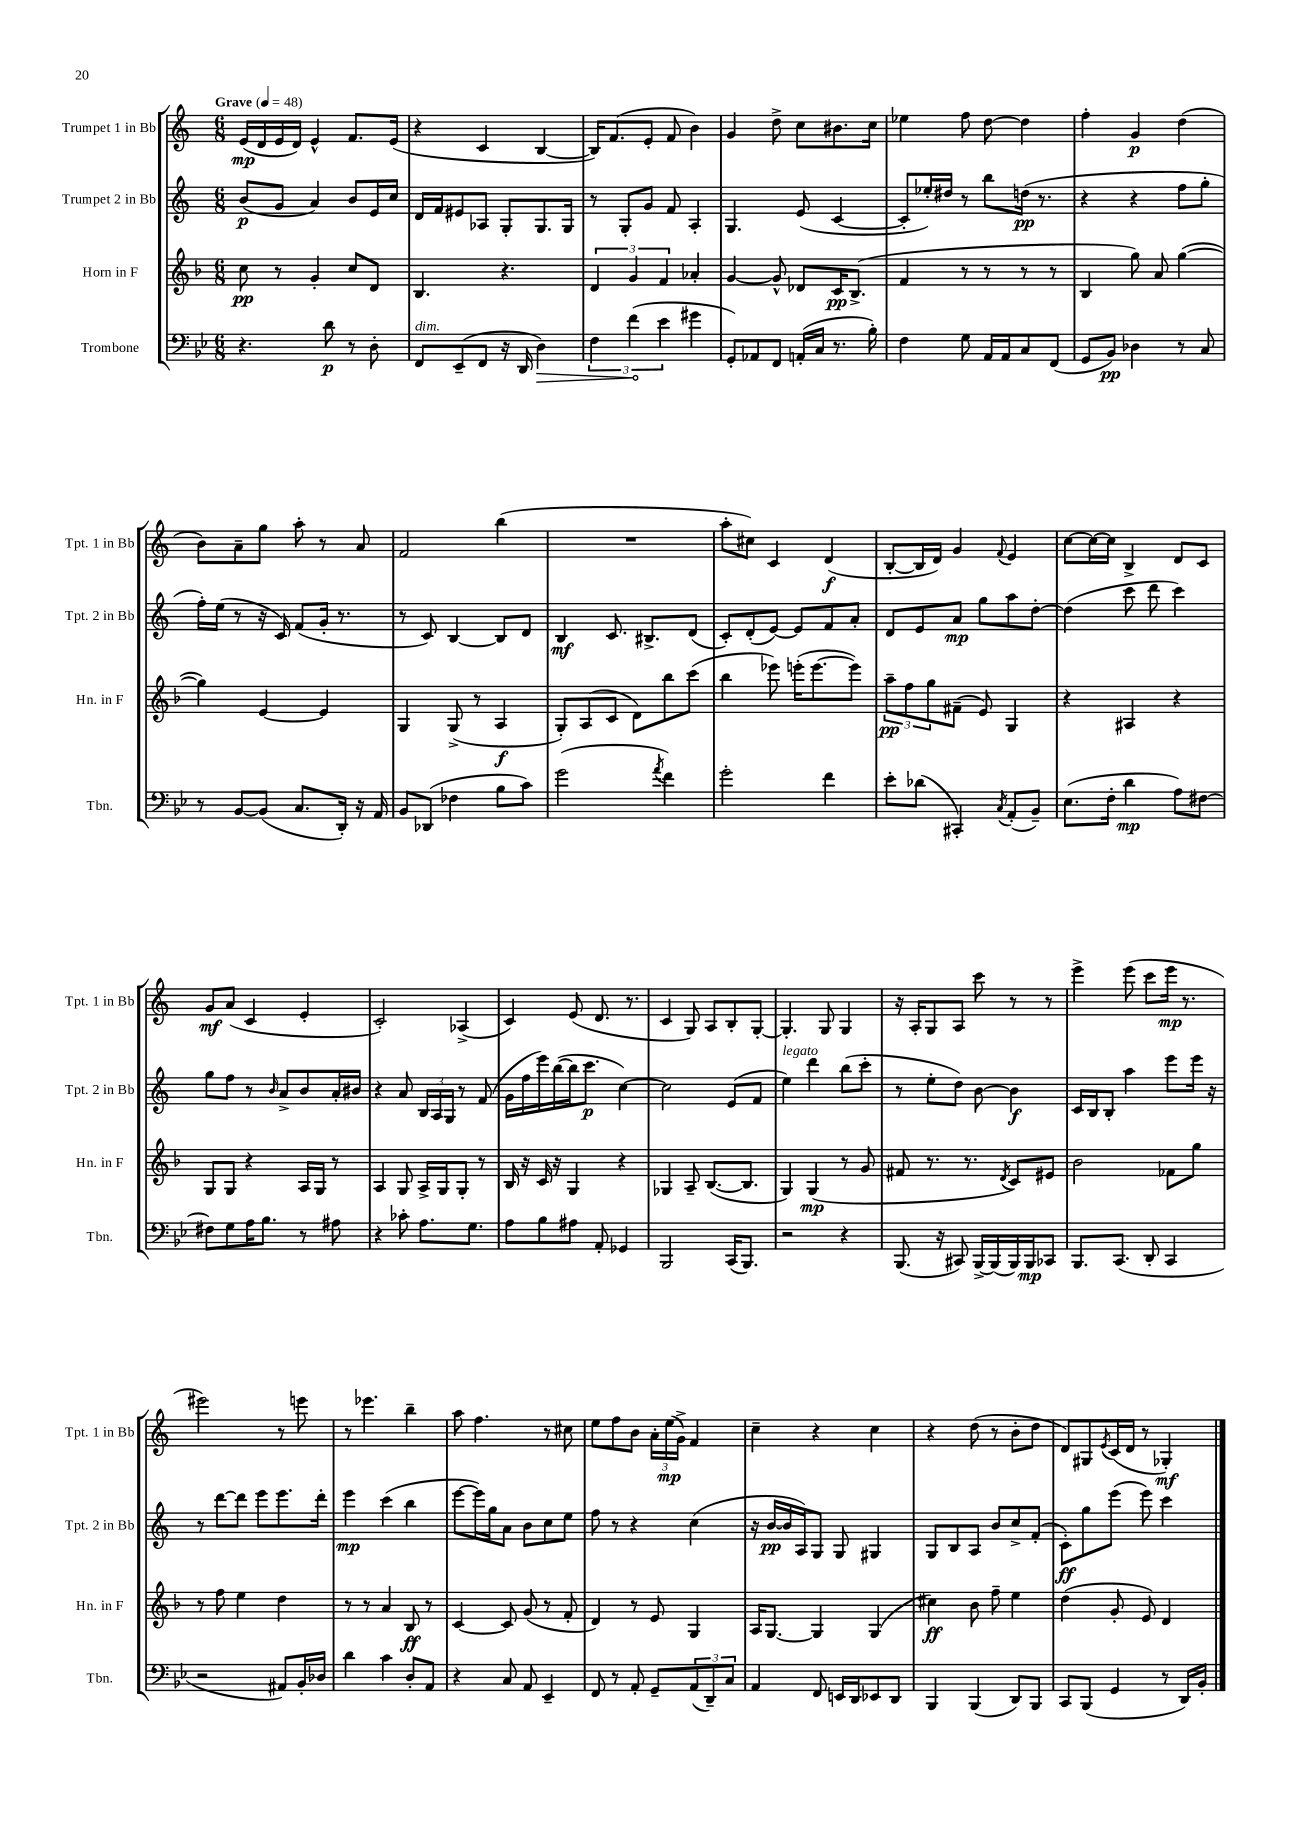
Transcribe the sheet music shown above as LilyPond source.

<<
\new StaffGroup <<
\new Staff = "s0" \with { instrumentName = "Trumpet 1 in Bb" shortInstrumentName = "Tpt. 1 in Bb" } {
    \clef treble \key c \major \numericTimeSignature \time 6/8 \tempo "Grave" 4 = 48
    e'16\mp( d'16 e'16 d'16) e'4-^ f'8. e'16( |
    r4 c'4 b4~ |
    b16) f'8.( e'8-. f'8 b'4) |
    g'4 d''8-> c''8 bis'8. c''16 |
    ees''4 f''8 d''8~ d''4 |
    f''4-. g'4\p d''4( |
    b'8) a'8-- g''8 a''8-. r8 a'8 |
    f'2 b''4( |
    R2. |
    a''8-. cis''8) c'4 d'4\f( |
    b8~-. b16 d'16) g'4 \appoggiatura { f'8 } e'4 |
    c''8~ c''16~ c''16 b4-> d'8 c'8 |
    g'8\mf a'8( c'4 e'4-. |
    c'2-.) aes4->( |
    c'4) e'8( d'8. r8. |
    c'4 g8) a8 b8-. g8~-. |
    g4.-. g8 g4 |
    r16 a16-. g8 a8 c'''8 r8 r8 |
    e'''4-> e'''8( c'''8 e'''16\mp r8. |
    eis'''2) r8 e'''8 |
    r8 ees'''4. b''4-- |
    a''8 f''4. r8 cis''8 |
    e''8 f''8 b'8 \tuplet 3/2 { a'16-. e''16\mp( g'16->) } f'4 |
    c''4-- r4 c''4 |
    r4 d''8( r8 b'8-. d''8 |
    d'8) gis8 \acciaccatura { e'8 } c'16( d'16 r8 ges4-.\mf) \bar "|." |
}
\new Staff = "s1" \with { instrumentName = "Trumpet 2 in Bb" shortInstrumentName = "Tpt. 2 in Bb" } {
    \clef treble \key c \major \numericTimeSignature \time 6/8
    b'8\p( g'8 a'4) b'8 e'16 c''16 |
    d'16 f'16 eis'8 aes8 g8-. g8. g16 |
    r8 g8-. g'8 f'8 a4-. |
    g4. e'8( c'4~ |
    c'8-. ees''16-.) dis''16 r8 b''8 d''16\pp( r8. |
    r4 r4 f''8 g''8-. |
    f''16-.) e''16( r8 r16 c'16) f'8( g'16-. r8. |
    r8 c'8) b4~ b8 d'8 |
    b4\mf c'8. bis8.-> d'8( |
    c'8-.) d'8-.( e'8~) e'8 f'8 a'8-. |
    d'8 e'8 a'8\mp g''8 a''8 d''8~-. |
    d''4( c'''8 d'''8 c'''4) |
    g''8 f''8 r8 \grace { b'16 } a'8-> b'8 a'16-. bis'16 |
    r4 a'8 \tuplet 3/2 { b16 a16 g16 } r8 f'8( |
    g'16 f''16 e'''16) b''16~( b''16 c'''8.\p c''4~) |
    c''2 e'8( f'8 |
    e''4^\markup { \italic "legato" }) d'''4 b''8( c'''8-. |
    r8 e''8-. d''8) b'8~ b'4\f |
    c'16 b16 b8-. a''4 e'''8 e'''16 r16 |
    r8 d'''8~ d'''8 e'''8 e'''8. d'''16-. |
    e'''4\mp c'''4( b''4 |
    e'''8~ e'''16) g''16 a'8 b'8 c''8 e''8 |
    f''8 r8 r4 c''4( |
    r16 b'16~\pp b'16 a16) g8 g8 gis4 |
    g8 b8 a8 b'8 c''8-> f'8-.( |
    c'8-.\ff) g''8 e'''8( e'''8) c'''4 \bar "|." |
}
\new Staff = "s2" \with { instrumentName = "Horn in F" shortInstrumentName = "Hn. in F" } {
    \clef treble \key f \major \numericTimeSignature \time 6/8
    c''8\pp r8 g'4-. c''8 d'8 |
    bes4. r4. |
    \tuplet 3/2 { d'4 g'4 f'4 } aes'4-. |
    g'4~ g'8-^ des'8 c'16\pp bes8.->( |
    f'4 r8 r8 r8 r8 |
    bes4 g''8) a'8 g''4~( |
    g''4) e'4~ e'4 |
    g4 g8->( r8 a4\f |
    g8-.) a8( c'8 d'8) bes''8 c'''8( |
    bes''4 ees'''8) e'''16-.( e'''8.~ e'''8) |
    \tuplet 3/2 { a''8--\pp f''8 g''8 } fis'8--( e'8) g4 |
    r4 ais4 r4 |
    g8 g8 r4 a16 g16 r8 |
    a4 g8 a16-> g16 g8-. r8 |
    bes16 r16 c'16 r16 g4 r4 |
    ges4 a8-- bes8.~( bes8. |
    g4) g4\mp( r8 g'8 |
    fis'8 r8. r8. \acciaccatura { d'8 } c'8) eis'8 |
    bes'2 fes'8 g''8 |
    r8 f''8 e''4 d''4 |
    r8 r8 a'4 bes8\ff r8 |
    c'4~ c'8 g'8( r8 f'8-. |
    d'4) r8 e'8 g4 |
    a16 g8.~ g4 g4( |
    cis''4\ff) bes'8 f''8-- e''4 |
    d''4( g'8-. e'8) d'4 \bar "|." |
}
\new Staff = "s3" \with { instrumentName = "Trombone" shortInstrumentName = "Tbn." } {
    \clef bass \key bes \major \numericTimeSignature \time 6/8
    r4. d'8\p r8 d8-. |
    f,8^\markup { \italic "dim." } ees,8--( f,8 r16 d,16 \once \override Hairpin.circled-tip = ##t d4\>) |
    \tuplet 3/2 { f4 f'4\!( ees'4 } gis'4 |
    g,8-.) aes,8 f,8 a,16-.( c16 r8. bes16-.) |
    f4 g8 a,16 a,16 c8 f,8( |
    g,8 bes,8\pp) des4 r8 c8 |
    r8 bes,8~ bes,8( c8. d,16-.) r16 a,16 |
    bes,8 des,8( fes4 bes8 c'8) |
    g'2( \acciaccatura { a'8 } f'4) |
    g'2-. f'4 |
    ees'8-. des'8( cis,4-.) \acciaccatura { c8 } a,8-.( bes,8--) |
    ees8.( f16-. d'4\mp a8) fis8~ |
    fis8 g8 a16 bes8. r8 ais8 |
    r4 ces'8-. a8. g8. |
    a8 bes8 ais8 a,8-. ges,4 |
    bes,,2 c,16( bes,,8.) |
    r2 r4 |
    bes,,8.( r16 cis,8) bes,,16~-> bes,,16( bes,,16) bes,,16\mp ces,8 |
    bes,,8. c,8.( d,8-. c,4 |
    r2 ais,8) bes,16-. des16 |
    d'4 c'4 d8-. a,8 |
    r4 c8 a,8 ees,4-- |
    f,8 r8 a,8-. g,8-- \tuplet 3/2 { a,8( d,8--) c8 } |
    a,4 f,8 e,16 d,16 ees,8 d,8 |
    bes,,4 bes,,4( d,8) bes,,8 |
    c,8 bes,,8( g,4 r8 d,16) bes,16-. \bar "|." |
}
>>
>>
\layout { \context { \Score \remove "Bar_number_engraver" } }
